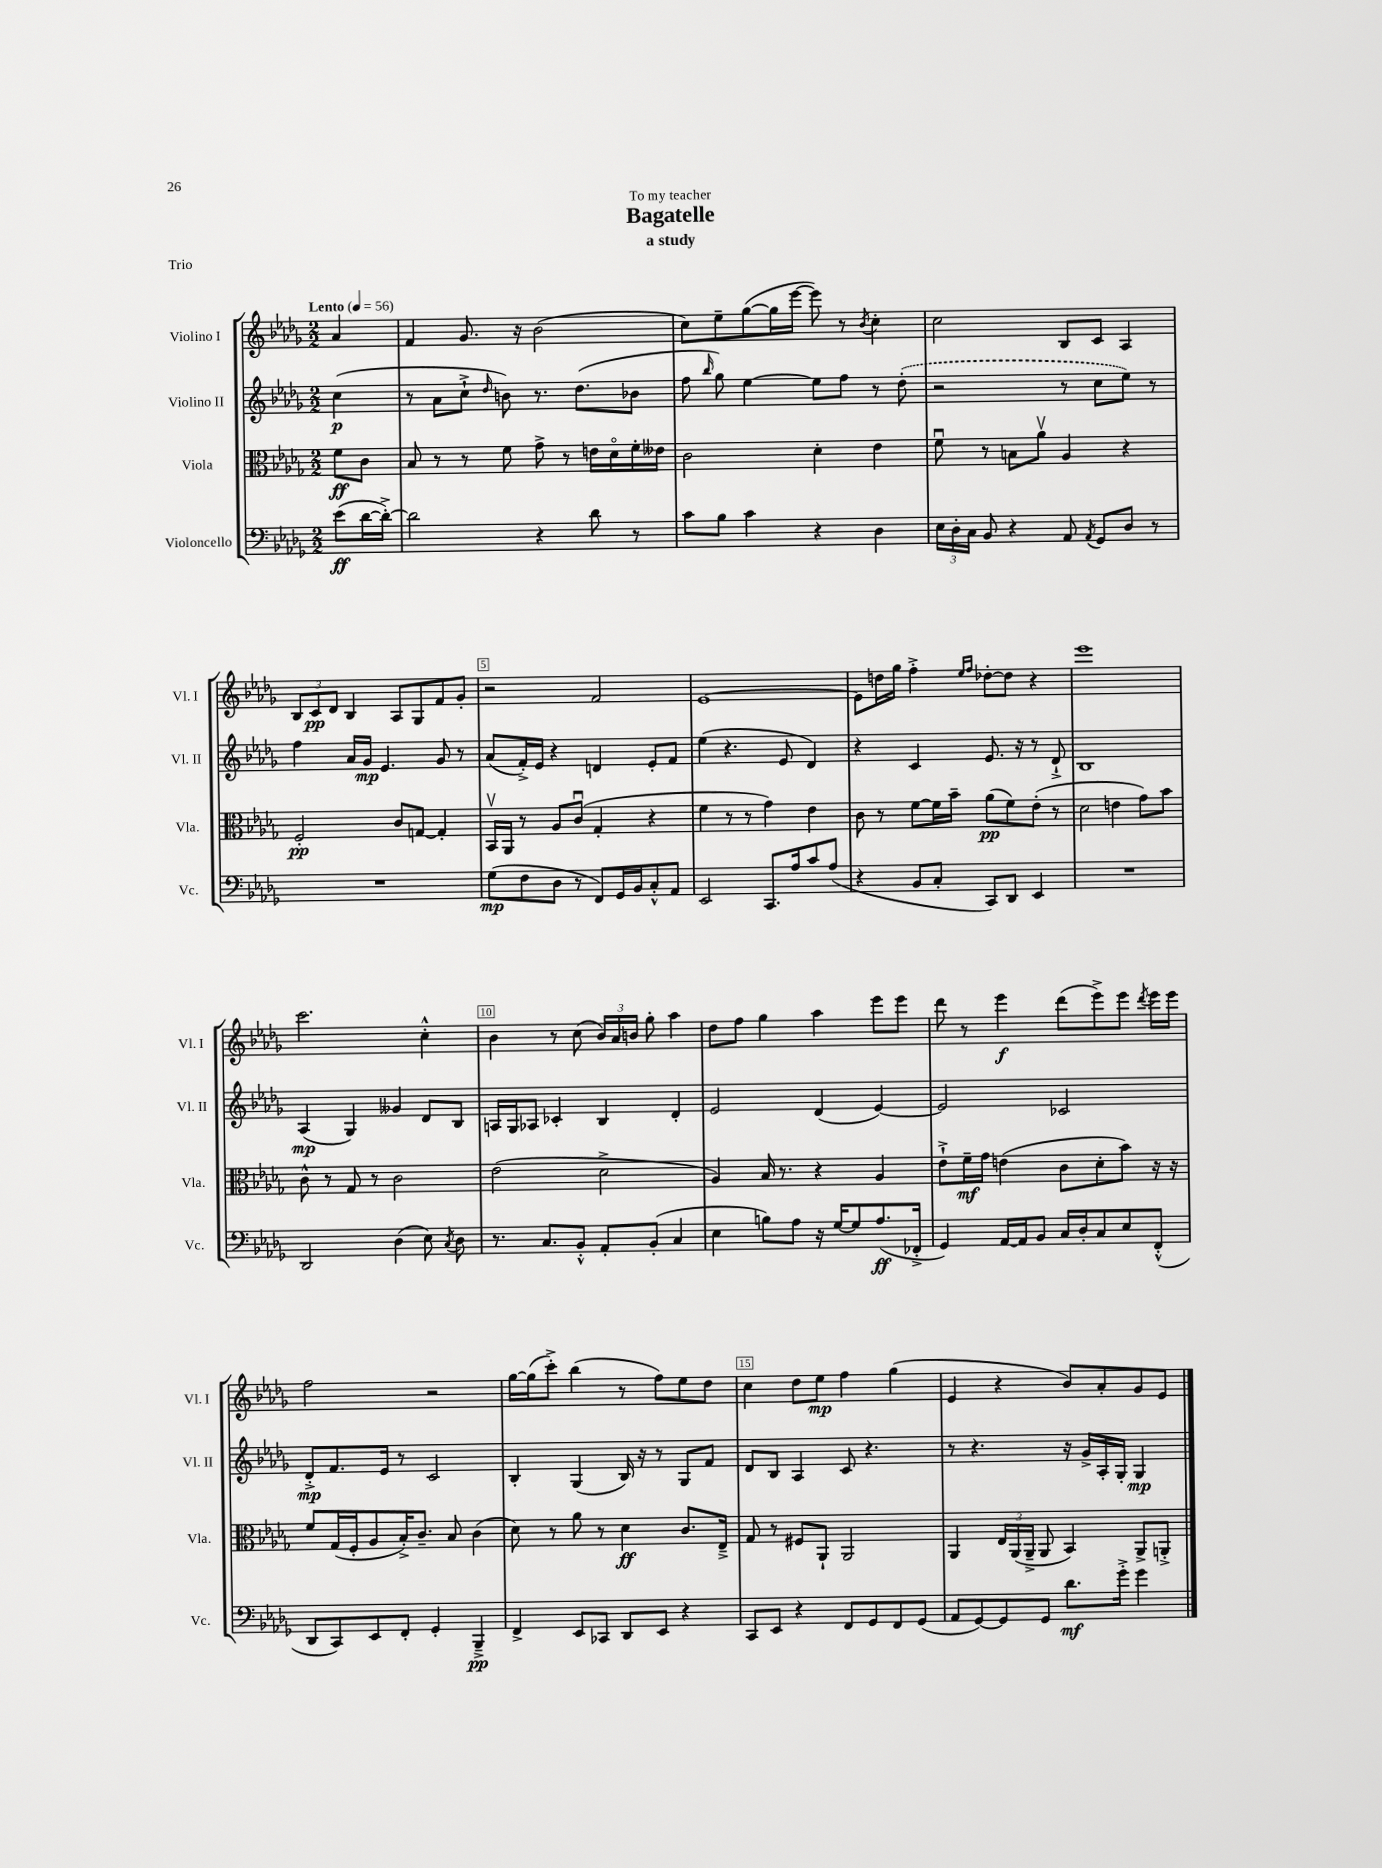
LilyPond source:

\header { title = "Bagatelle" subtitle = "a study" dedication = "To my teacher" piece = "Trio" }
<<
\new StaffGroup <<
\new Staff = "s0" \with { instrumentName = "Violino I" shortInstrumentName = "Vl. I" } {
    \clef treble \key des \major \numericTimeSignature \time 2/2 \partial 4 \tempo "Lento" 4 = 56
    \autoBeamOff aes'4 |
    f'4 ges'8. r16 bes'2( |
    c''8[) ees''8-- ges''8~( ges''16 ees'''16]~ ees'''8) r8 \acciaccatura { bes'8 } c''4-. |
    c''2 bes8[ c'8] aes4 |
    \tuplet 3/2 { bes8[ c'8\pp des'8] } bes4 aes8[ ges8 f'8 ges'8]-. |
    r2 f'2 |
    ees'1~ |
    ees'8[ d''16 ges''16] f''4-.-> \grace { ees''16[ f''16] } des''8[~-. des''8] r4 |
    ees'''1 |
    c'''2. c''4-.-^ |
    bes'4 r8 c''8( \tuplet 3/2 { bes'16[) aes'16 b'16] } ges''8-. aes''4 |
    des''8[ f''8] ges''4 aes''4 ees'''8[ ees'''8] |
    des'''8 r8 ees'''4\f des'''8[( ees'''8->) ees'''8] \acciaccatura { des'''8 } ees'''16[ ees'''16] |
    f''2 r2 |
    ges''16[~ ges''16( c'''8]-.->) bes''4( r8 f''8[) ees''8 des''8] |
    c''4 des''8[ ees''8]\mp f''4 ges''4( |
    ees'4 r4 bes'8[) aes'8-. ges'8 ees'8] \bar "|." |
}
\new Staff = "s1" \with { instrumentName = "Violino II" shortInstrumentName = "Vl. II" } {
    \clef treble \key des \major \numericTimeSignature \time 2/2 \partial 4
    \autoBeamOff c''4\p( |
    r8 aes'8[ c''8]-!-> \grace { des''16 } b'8) r8. des''8.[( bes'8] |
    f''8 \grace { bes''16 } ges''8) ees''4~ ees''8[ f''8] r8 \once \slurDashed des''8-.( |
    r2 r8 c''8[ ees''8]) r8 |
    f''4 aes'16[ ges'16]\mp ees'4. ges'8 r8 |
    aes'8[( f'16-.->) ees'16] r4 d'4 ees'8[-. f'8] |
    ees''4( r4. ees'8 des'4) |
    r4 c'4 ees'8. r16 r8 des'8-!-> |
    bes1 |
    aes4\mp( ges4) geses'4 des'8[ bes8] |
    a16[ ges16 aes8] ces'4-. bes4 des'4-. |
    ees'2 des'4( ees'4~) |
    ees'2 ces'2 |
    des'8[-.->\mp f'8. ees'16] r8 c'2 |
    bes4-. ges4( bes16) r16 r8 ges8[ f'8] |
    des'8[ bes8] aes4 c'8 r4. |
    r8 r4. r16 ges'16[-> aes16-. ges16]-. ges4\mp \bar "|." |
}
\new Staff = "s2" \with { instrumentName = "Viola" shortInstrumentName = "Vla." } {
    \clef alto \key des \major \numericTimeSignature \time 2/2 \partial 4
    \autoBeamOff f'8[\ff c'8] |
    bes8 r8 r8 f'8 ges'8-> r8 e'16[ des'16\flageolet f'16-. eeses'16] |
    c'2 des'4-. ees'4 |
    f'8\downbow r8 b8[ aes'8]\upbow aes4 r4 |
    f2-.\pp c'8[ g8]~ g4-. |
    bes,16[\upbow aes,16] r8 aes8[ c'8]\downbow( ges4-. r4 |
    f'4 r8 r8 ges'4) ees'4 |
    c'8 r8 f'8[~ f'16 bes'16]-- aes'8[\pp( f'8) ees'8]-.( r8 |
    des'2 e'4 ges'8[) bes'8] |
    c'8-^ r8 ges8 r8 c'2 |
    ees'2( des'2-> |
    aes4) bes16 r8. r4 aes4 |
    ees'8[-!-> f'16--\mf ges'16] e'4( c'8[ des'8-. bes'8]) r16 r16 |
    f'8[ ges16( f16-. aes8 bes16-.->) c'8.]-- bes8 c'4( |
    des'8) r8 aes'8 r8 des'4\ff c'8.[ ees16]---> |
    ges8 r8 fis8[ aes,8]-! aes,2 |
    aes,4 \tuplet 3/2 { ees16[ aes,16( aes,16]---> } aes,8 bes,4) aes,8[-> a,8]-.-> \bar "|." |
}
\new Staff = "s3" \with { instrumentName = "Violoncello" shortInstrumentName = "Vc." } {
    \clef bass \key des \major \numericTimeSignature \time 2/2 \partial 4
    \autoBeamOff ees'8[\ff( des'16~ des'16]~-.->) |
    des'2 r4 des'8 r8 |
    c'8[ bes8] c'4 r4 des4 |
    \tuplet 3/2 { ees16[ des16-. c16] } bes,8 r4 aes,8 \acciaccatura { aes,8 } ges,8[ des8] r8 |
    R1 |
    ges8[\mp( f8 des8] r8 f,8[) ges,16 bes,16 c8-.-^ aes,8] |
    ees,2 c,8.[ aes16 c'8 aes8]( |
    r4 bes,8[ c8]-. c,8[) des,8] ees,4 |
    R1 |
    des,2 des4( ees8) \acciaccatura { c8 } des8 |
    r8. c8.[ bes,8]-.-^ aes,8[-. bes,8]-.( c4 |
    ees4 b8[) aes8] r16 ges16[~ ges8 aes8.\ff( fes,16]-.-> |
    ges,4) aes,16[~ aes,16 bes,8] c16[ des16-. c8 ees8 f,8]-.-^( |
    des,8[ c,8) ees,8 f,8]-. ges,4-. bes,,4--->\pp |
    f,4-> ees,8[ ces,8] des,8[ ees,8] r4 |
    c,8[ ees,8] r4 f,8[ ges,8 f,8 ges,8]( |
    aes,8[ ges,8~) ges,8 ges,8] des'8.[\mf ges'16]-.-> ges'4 \bar "|." |
}
>>
>>
\layout { \context { \Score \override BarNumber.break-visibility = ##(#f #t #t) barNumberVisibility = #(every-nth-bar-number-visible 5) \override BarNumber.stencil = #(make-stencil-boxer 0.1 0.3 ly:text-interface::print) } }
